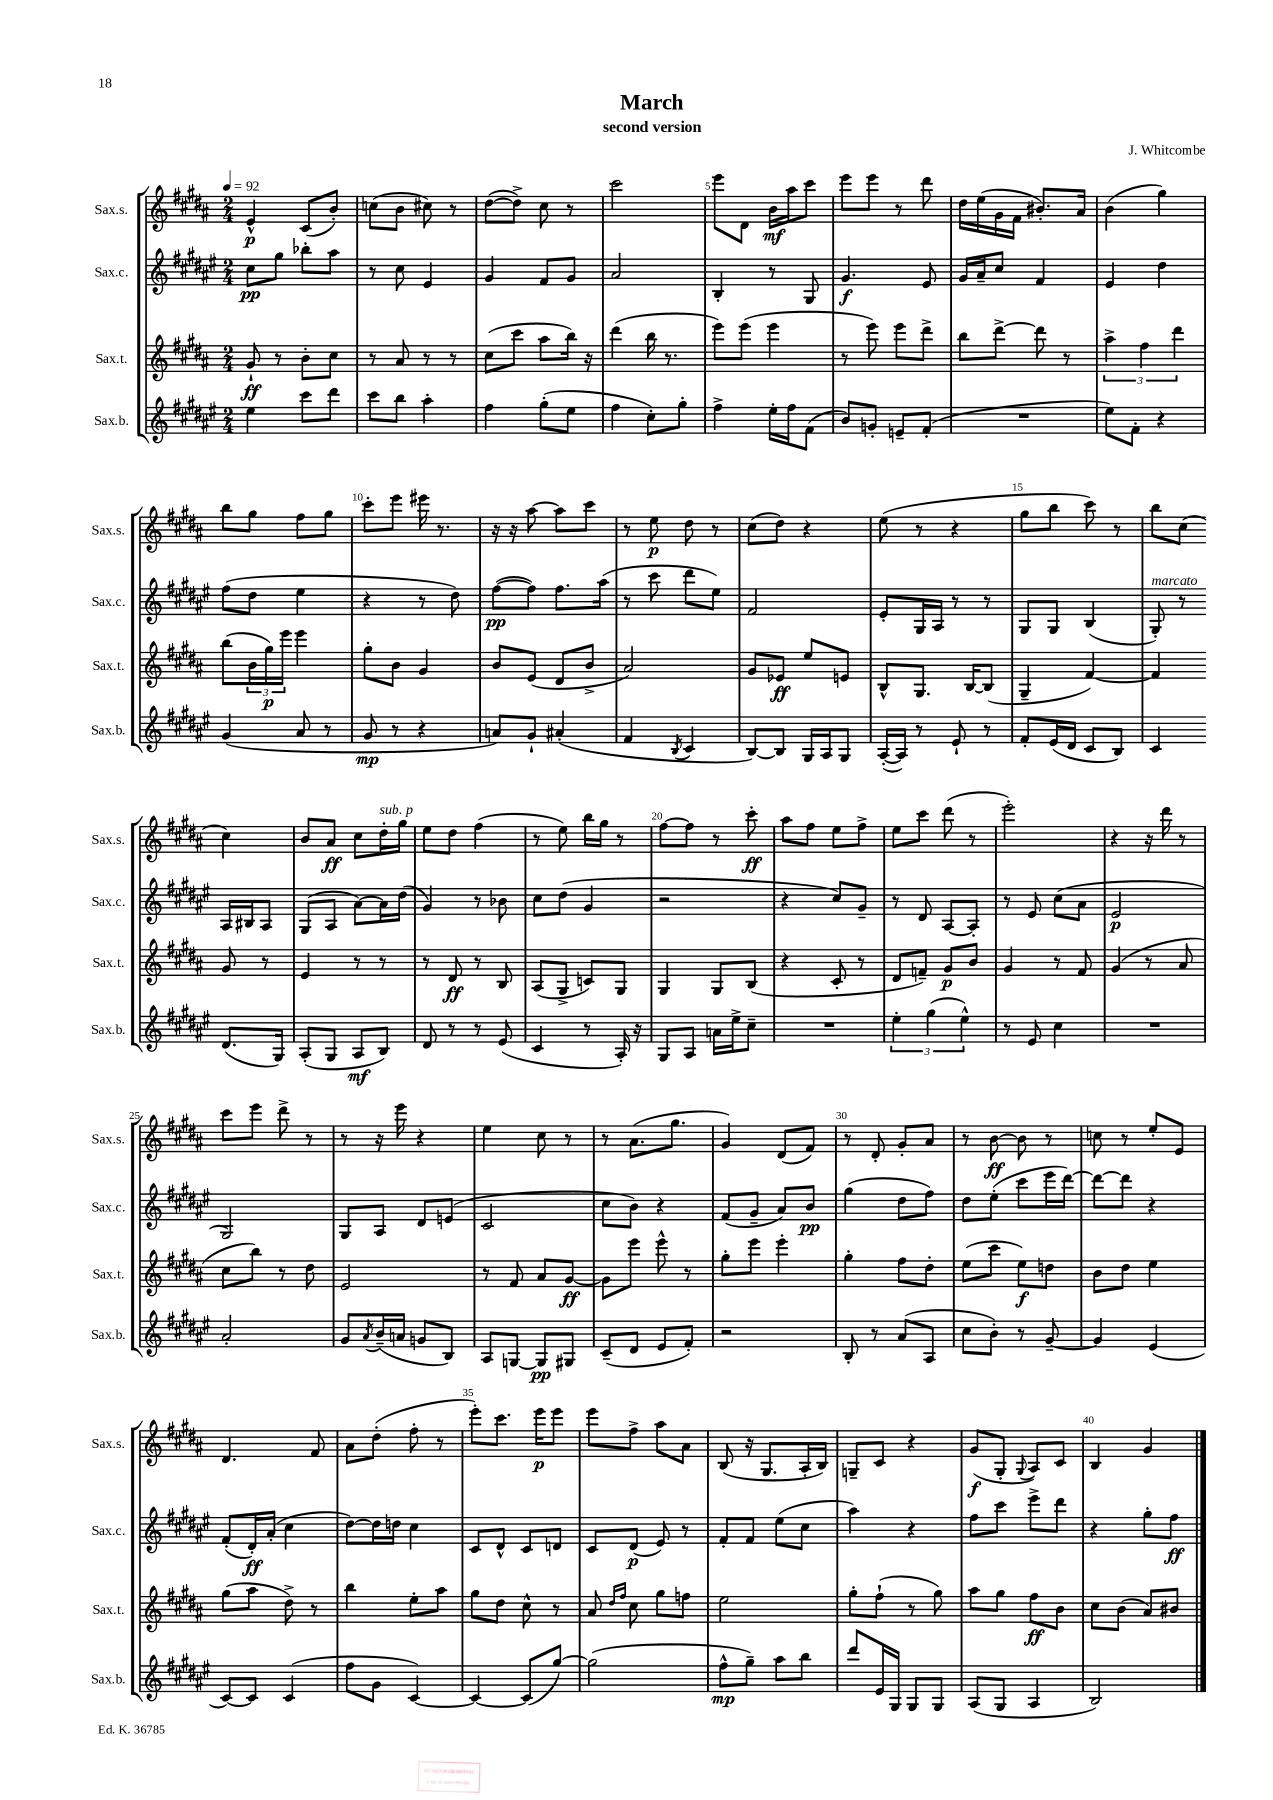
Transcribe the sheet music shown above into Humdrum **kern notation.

**kern	**dynam	**kern	**dynam	**kern	**dynam	**kern	**dynam
*part4	*part4	*part3	*part3	*part2	*part2	*part1	*part1
*staff4	*staff4	*staff3	*staff3	*staff2	*staff2	*staff1	*staff1
*I"Sax.b.	*	*I"Sax.t.	*	*I"Sax.c.	*	*I"Sax.s.	*
*I'Sax.b.	*	*I'Sax.t.	*	*I'Sax.c.	*	*I'Sax.s.	*
*clefG2	*	*clefG2	*	*clefG2	*	*clefG2	*
*k[f#c#g#d#a#e#]	*	*k[f#c#g#d#a#]	*	*k[f#c#g#d#a#e#]	*	*k[f#c#g#d#a#]	*
*M2/4	*	*M2/4	*	*M2/4	*	*M2/4	*
*MM92	*	*MM92	*	*MM92	*	*MM92	*
=1	=1	=1	=1	=1	=1	=1	=1
4ee#\	.	8g#`/	ff	8cc#\L	pp	4e^^/	p
.	.	8r	.	8gg#\J	.	.	.
8ccc#\L	.	8b'\L	.	8bb-X'\L	.	(8c#/L	.
8ddd#\J	.	8cc#\J	.	8aa#\J	.	8b'/J)	.
=2	=2	=2	=2	=2	=2	=2	=2
8ccc#\L	.	8r	.	8r	.	(8ccn\L	.
8bb\J	.	8a#/	.	8cc#\	.	8b\J	.
4aa#'\	.	8r	.	4e#/	.	8cc#X\)	.
.	.	8r	.	.	.	8r	.
=3	=3	=3	=3	=3	=3	=3	=3
4ff#\	.	(8cc#\L	.	4g#/	.	([8dd#\L	.
.	.	8ccc#\J	.	.	.	8dd#^\J])	.
(8gg#'\L	.	8aa#\L	.	8f#/L	.	8cc#\	.
8ee#\J	.	16bb\Jk)	.	8g#/J	.	8r	.
.	.	16r	.	.	.	.	.
=4	=4	=4	=4	=4	=4	=4	=4
4ff#\	.	(4ddd#\	.	2a#/	.	2ccc#\	.
8cc#'\L)	.	16bb\	.	.	.	.	.
.	.	8.r	.	.	.	.	.
8gg#'\J	.	.	.	.	.	.	.
=5	=5	=5	=5	=5	=5	=5	=5
4ff#^\	.	8eee\L)	.	4B'/	.	8eee\L	.
.	.	(8eee\J	.	.	.	8d#\J	.
16ee#'\LL	.	4eee\	.	8r	.	16b\LL	mf
16ff#\J	.	.	.	.	.	16aa#\J	.
(8f#\J	.	.	.	8G#/	.	8ccc#\J	.
=6	=6	=6	=6	=6	=6	=6	=6
8b/L)	.	8r	.	4.g#/	f	8eee\L	.
8gn'/J	.	8eee\)	.	.	.	8eee\J	.
8en~/L	.	8eee\L	.	.	.	8r	.
(8f#'/J	.	8ddd#^\J	.	8e#/	.	8ddd#\	.
=7	=7	=7	=7	=7	=7	=7	=7
2r	.	8bb\L	.	16g#/LL	.	16dd#\LL	.
.	.	.	.	16a#~/J	.	(16ee\	.
.	.	[8ddd#^\J	.	8cc#/J	.	16g#\	.
.	.	.	.	.	.	16f#\JJ	.
.	.	8ddd#\]	.	4f#/	.	8.b#X'/L)	.
.	.	8r	.	.	.	.	.
.	.	.	.	.	.	16a#/Jk	.
=8	=8	=8	=8	=8	=8	=8	=8
8ee#\L)	.	6aa#^\	.	4e#/	.	(4b\	.
8f#'\J	.	.	.	.	.	.	.
.	.	6ff#\	.	.	.	.	.
4r	.	.	.	4dd#\	.	4gg#\)	.
.	.	6ddd#\	.	.	.	.	.
!!LO:LB:g=z
=9	=9	=9	=9	=9	=9	=9	=9
(4g#/	.	(8bb\L	.	(8ff#\L	.	8bb\L	.
.	.	24b\L	.	8dd#\J	.	8gg#\J	.
.	.	24gg#\)	p	.	.	.	.
.	.	24eee\JJ	.	.	.	.	.
8a#/	.	4eee\	.	4ee#\	.	8ff#\L	.
8r	.	.	.	.	.	8gg#\J	.
=10	=10	=10	=10	=10	=10	=10	=10
8g#/	mp	8gg#'\L	.	4r	.	8ccc#'\L	.
8r	.	8b\J	.	.	.	8eee\J	.
4r	.	4g#/	.	8r	.	16eee#X\	.
.	.	.	.	.	.	8.r	.
.	.	.	.	8dd#\)	.	.	.
=11	=11	=11	=11	=11	=11	=11	=11
8an/L)	.	8b/L	.	([8ff#\L	pp	16r	.
.	.	.	.	.	.	16r	.
8g#`/J	.	(8e/J	.	8ff#\J])	.	[8aa#\	.
(4a#X'/	.	8d#/L	.	8.ff#\L	.	8aa#\L]	.
.	.	8b^/J	.	.	.	8ccc#\J	.
.	.	.	.	(16aa#\Jk	.	.	.
=12	=12	=12	=12	=12	=12	=12	=12
4f#/	.	2a#/)	.	8r	.	8r	.
.	.	.	.	8ccc#\	.	8ee\	p
8qB/	.	.	.	.	.	.	.
4c#/	.	.	.	8ddd#\L	.	8dd#\	.
.	.	.	.	8ee#\J)	.	8r	.
=13	=13	=13	=13	=13	=13	=13	=13
[8B/L)	.	8g#/L	.	2f#/	.	(8cc#\L	.
8B/J]	.	8e-X/J	ff	.	.	8dd#\J)	.
16G#/LL	.	8ee/L	.	.	.	4r	.
16A#/J	.	.	.	.	.	.	.
8G#/J	.	8en/J	.	.	.	.	.
=14	=14	=14	=14	=14	=14	=14	=14
([16A#'/LL	.	8B^^/L	.	8e#'/L	.	(8ee\	.
16A#/JJ])	.	.	.	.	.	.	.
8r	.	8.G#/J	.	16G#/L	.	8r	.
.	.	.	.	16A#/JJ	.	.	.
8e#`/	.	.	.	8r	.	4r	.
.	.	[16B/KL	.	.	.	.	.
8r	.	(8B/J]	.	8r	.	.	.
=15	=15	=15	=15	=15	=15	=15	=15
8f#'/L	.	4G#~/	.	8G#/L	.	8gg#\L	.
(16e#/L	.	.	.	8G#/J	.	8bb\J	.
16d#/JJ	.	.	.	.	.	.	.
8c#/L	.	[4f#/)	.	(4B/	.	8ccc#\)	.
8B/J)	.	.	.	.	.	8r	.
=16	=16	=16	=16	=16	=16	=16	=16
!	!	!	!	!LO:TX:a:i:t=marcato	!	!	!
4c#/	.	4f#/]	.	8G#'/)	.	8bb\L	.
.	.	.	.	8r	.	(8cc#\J	.
(8.d#/L	.	8g#/	.	16A#/LL	.	4cc#\)	.
.	.	.	.	16B#X/J	.	.	.
.	.	8r	.	8A#/J	.	.	.
16G#/Jk)	.	.	.	.	.	.	.
!!LO:LB:g=z
=17	=17	=17	=17	=17	=17	=17	=17
(8A#'/L	.	4e/	.	(8G#/L	.	8b/L	.
8G#/J	.	.	.	8A#/J	.	8a#/J	ff
8A#/L	mf	8r	.	[8a#\L)	.	8cc#\L	.
!	!	!	!	!	!	!LO:TX:a:i:t=sub. p	!
8B/J)	.	8r	.	16a#\L]	.	16dd#'\L	.
.	.	.	.	(16dd#\JJ	.	16gg#\JJ	.
=18	=18	=18	=18	=18	=18	=18	=18
8d#/	.	8r	.	4g#/)	.	8ee\L	.
8r	.	8d#/	ff	.	.	8dd#\J	.
8r	.	8r	.	8r	.	(4ff#\	.
(8e#/	.	8B/	.	8b-X\	.	.	.
=19	=19	=19	=19	=19	=19	=19	=19
4c#/	.	(8A#/L	.	8cc#\L	.	8r	.
.	.	8G#^/J	.	(8dd#\J	.	8ee\)	.
8r	.	8cn/L)	.	4g#/	.	16bb\LL	.
.	.	.	.	.	.	16gg#\JJ	.
16A#'/)	.	8G#/J	.	.	.	8r	.
16r	.	.	.	.	.	.	.
=20	=20	=20	=20	=20	=20	=20	=20
8G#/L	.	4G#/	.	2r	.	[8ff#\L	.
8A#/J	.	.	.	.	.	8ff#\J]	.
16an\LL	.	8G#/L	.	.	.	8r	.
16ee#^\J	.	.	.	.	.	.	.
8cc#~\J	.	(8B/J	.	.	.	8ccc#'\	ff
=21	=21	=21	=21	=21	=21	=21	=21
2r	.	4r	.	4r	.	8aa#\L	.
.	.	.	.	.	.	8ff#\J	.
.	.	8c#'/	.	8cc#/L)	.	8ee\L	.
.	.	8r	.	8g#~/J	.	8ff#^\J	.
=22	=22	=22	=22	=22	=22	=22	=22
6ee#'\	.	8d#/L	.	8r	.	8ee\L	.
.	.	8fn~/J)	.	8d#/	.	8ccc#\J	.
(6gg#\	.	.	.	.	.	.	.
.	.	8g#/L	p	[8A#/L	.	(8ddd#\	.
6ee#^^\)	.	.	.	.	.	.	.
.	.	8b/J	.	8A#'/J]	.	8r	.
=23	=23	=23	=23	=23	=23	=23	=23
8r	.	4g#/	.	8r	.	2eee'\)	.
8e#/	.	.	.	8e#/	.	.	.
4cc#\	.	8r	.	(8cc#\L	.	.	.
.	.	8f#/	.	8a#\J	.	.	.
=24	=24	=24	=24	=24	=24	=24	=24
2r	.	(4g#/	.	2e#/	p	4r	.
.	.	8r	.	.	.	16r	.
.	.	.	.	.	.	16ddd#\	.
.	.	8a#/	.	.	.	8r	.
!!LO:LB:g=z
=25	=25	=25	=25	=25	=25	=25	=25
2a#'/	.	8cc#\L	.	2G#/)	.	8ccc#\L	.
.	.	8bb\J)	.	.	.	8eee\J	.
.	.	8r	.	.	.	8ddd#^\	.
.	.	8dd#\	.	.	.	8r	.
=26	=26	=26	=26	=26	=26	=26	=26
8g#/L	.	2e/	.	8G#/L	.	8r	.
8qa#/	.	.	.	.	.	.	.
(16b~/L	.	.	.	8A#/J	.	16r	.
16an/JJ	.	.	.	.	.	16eee\	.
8gn/L	.	.	.	8d#/L	.	4r	.
8B/J)	.	.	.	(8en/J	.	.	.
=27	=27	=27	=27	=27	=27	=27	=27
8A#/L	.	8r	.	2c#/	.	4ee\	.
[8Gn/J	.	8f#/	.	.	.	.	.
8G/L]	pp	8a#/L	.	.	.	8cc#\	.
8G#X/J	.	[8g#/J	ff	.	.	8r	.
=28	=28	=28	=28	=28	=28	=28	=28
(8c#~/L	.	8g#\L]	.	8cc#\L	.	8r	.
8d#/J	.	8eee\J	.	8b\J)	.	(8.a#\L	.
8e#/L	.	8eee^^\	.	4r	.	.	.
.	.	.	.	.	.	8.gg#\J	.
8f#'/J)	.	8r	.	.	.	.	.
=29	=29	=29	=29	=29	=29	=29	=29
2r	.	8gg#'\L	.	(8f#/L	.	4g#/)	.
.	.	8eee\J	.	8g#~/J	.	.	.
.	.	4eee'\	.	8a#/L)	.	(8d#/L	.
.	.	.	.	8b/J	pp	8f#/J)	.
=30	=30	=30	=30	=30	=30	=30	=30
8B'/	.	4gg#'\	.	(4gg#\	.	8r	.
8r	.	.	.	.	.	8d#'/	.
(8a#/L	.	8ff#\L	.	8dd#\L	.	8g#'/L	.
8A#/J	.	8dd#'\J	.	8ff#\J)	.	8a#/J	.
=31	=31	=31	=31	=31	=31	=31	=31
8cc#\L	.	(8ee\L	.	8dd#\L	.	8r	.
8b'\J)	.	8ccc#\J	.	(8ee#'\J	.	[8b\	ff
8r	.	8ee\L)	f	8ccc#\L	.	8b\]	.
[8g#~/	.	8ddn\J	.	16eee#\L	.	8r	.
.	.	.	.	[16ddd#\JJ)	.	.	.
=32	=32	=32	=32	=32	=32	=32	=32
4g#/]	.	8b\L	.	8ddd#\L_	.	8ccn\	.
.	.	8dd#\J	.	8ddd#\J]	.	8r	.
(4e#/	.	4ee\	.	4r	.	8ee'/L	.
.	.	.	.	.	.	8e/J	.
!!LO:LB:g=z
=33	=33	=33	=33	=33	=33	=33	=33
[8c#/L)	.	(8gg#\L	.	(8f#'/L	.	4.d#/	.
8c#/J]	.	8aa#\J	.	16d#'/L)	ff	.	.
.	.	.	.	(16a#'/JJ	.	.	.
(4c#/	.	8dd#^\)	.	4cc#\	.	.	.
.	.	8r	.	.	.	8f#/	.
=34	=34	=34	=34	=34	=34	=34	=34
8ff#\L	.	4bb\	.	[8dd#\L)	.	8a#\L	.
8g#\J	.	.	.	16dd#\L]	.	(8dd#'\J	.
.	.	.	.	16ddn\JJ	.	.	.
[4c#/)	.	8ee'\L	.	4cc#\	.	8ff#'\	.
.	.	8aa#\J	.	.	.	8r	.
=35	=35	=35	=35	=35	=35	=35	=35
4c#/_	.	8gg#\L	.	8c#/L	.	8eee'\L)	.
.	.	8dd#\J	.	8d#^^/J	.	8.ccc#\J	.
(8c#/L]	.	8cc#^^\	.	8c#/L	.	.	.
.	.	.	.	.	.	16eee\KL	p
[8gg#/J)	.	8r	.	8dn/J	.	8eee\J	.
=36	=36	=36	=36	=36	=36	=36	=36
(2gg#\]	.	8a#/	.	8c#/L	.	8eee\L	.
.	.	16qqdd#/LL	.	.	.	.	.
.	.	16qqff#/JJ	.	.	.	.	.
.	.	8cc#\	.	(8d#/J	p	8ff#^\J	.
.	.	8gg#\L	.	8e#/)	.	8aa#\L	.
.	.	8ffn\J	.	8r	.	8a#\J	.
=37	=37	=37	=37	=37	=37	=37	=37
8ff#^^\L	mp	2ee\	.	8f#'/L	.	(8B/	.
8gg#~\J)	.	.	.	8f#/J	.	16r	.
.	.	.	.	.	.	8.G#/L	.
8aa#\L	.	.	.	(8ee#\L	.	.	.
8bb\J	.	.	.	8cc#\J	.	16A#'/L	.
.	.	.	.	.	.	16B/JJ)	.
=38	=38	=38	=38	=38	=38	=38	=38
8ddd#/L	.	8gg#'\L	.	4aa#\)	.	8Gn~/L	.
16e#/L	.	(8ff#`\J	.	.	.	8c#/J	.
16G#/JJ	.	.	.	.	.	.	.
8G#/L	.	8r	.	4r	.	4r	.
8G#/J	.	8gg#\)	.	.	.	.	.
=39	=39	=39	=39	=39	=39	=39	=39
(8A#/L	.	8aa#\L	.	8ff#\L	.	(8g#/L	f
8G#/J	.	8gg#\J	.	8ccc#\J	.	8G#'/J	.
.	.	.	.	.	.	8qqG#/	.
4A#/	.	8ff#\L	ff	8eee#^\L	.	8A#/L)	.
.	.	8b\J	.	8ddd#\J	.	8c#/J	.
=40	=40	=40	=40	=40	=40	=40	=40
2B/)	.	8cc#\L	.	4r	.	4B/	.
.	.	(8b\J	.	.	.	.	.
.	.	8a#/L)	.	8gg#'\L	.	4g#/	.
.	.	8b#X/J	.	8ff#\J	ff	.	.
==	==	==	==	==	==	==	==
*-	*-	*-	*-	*-	*-	*-	*-
